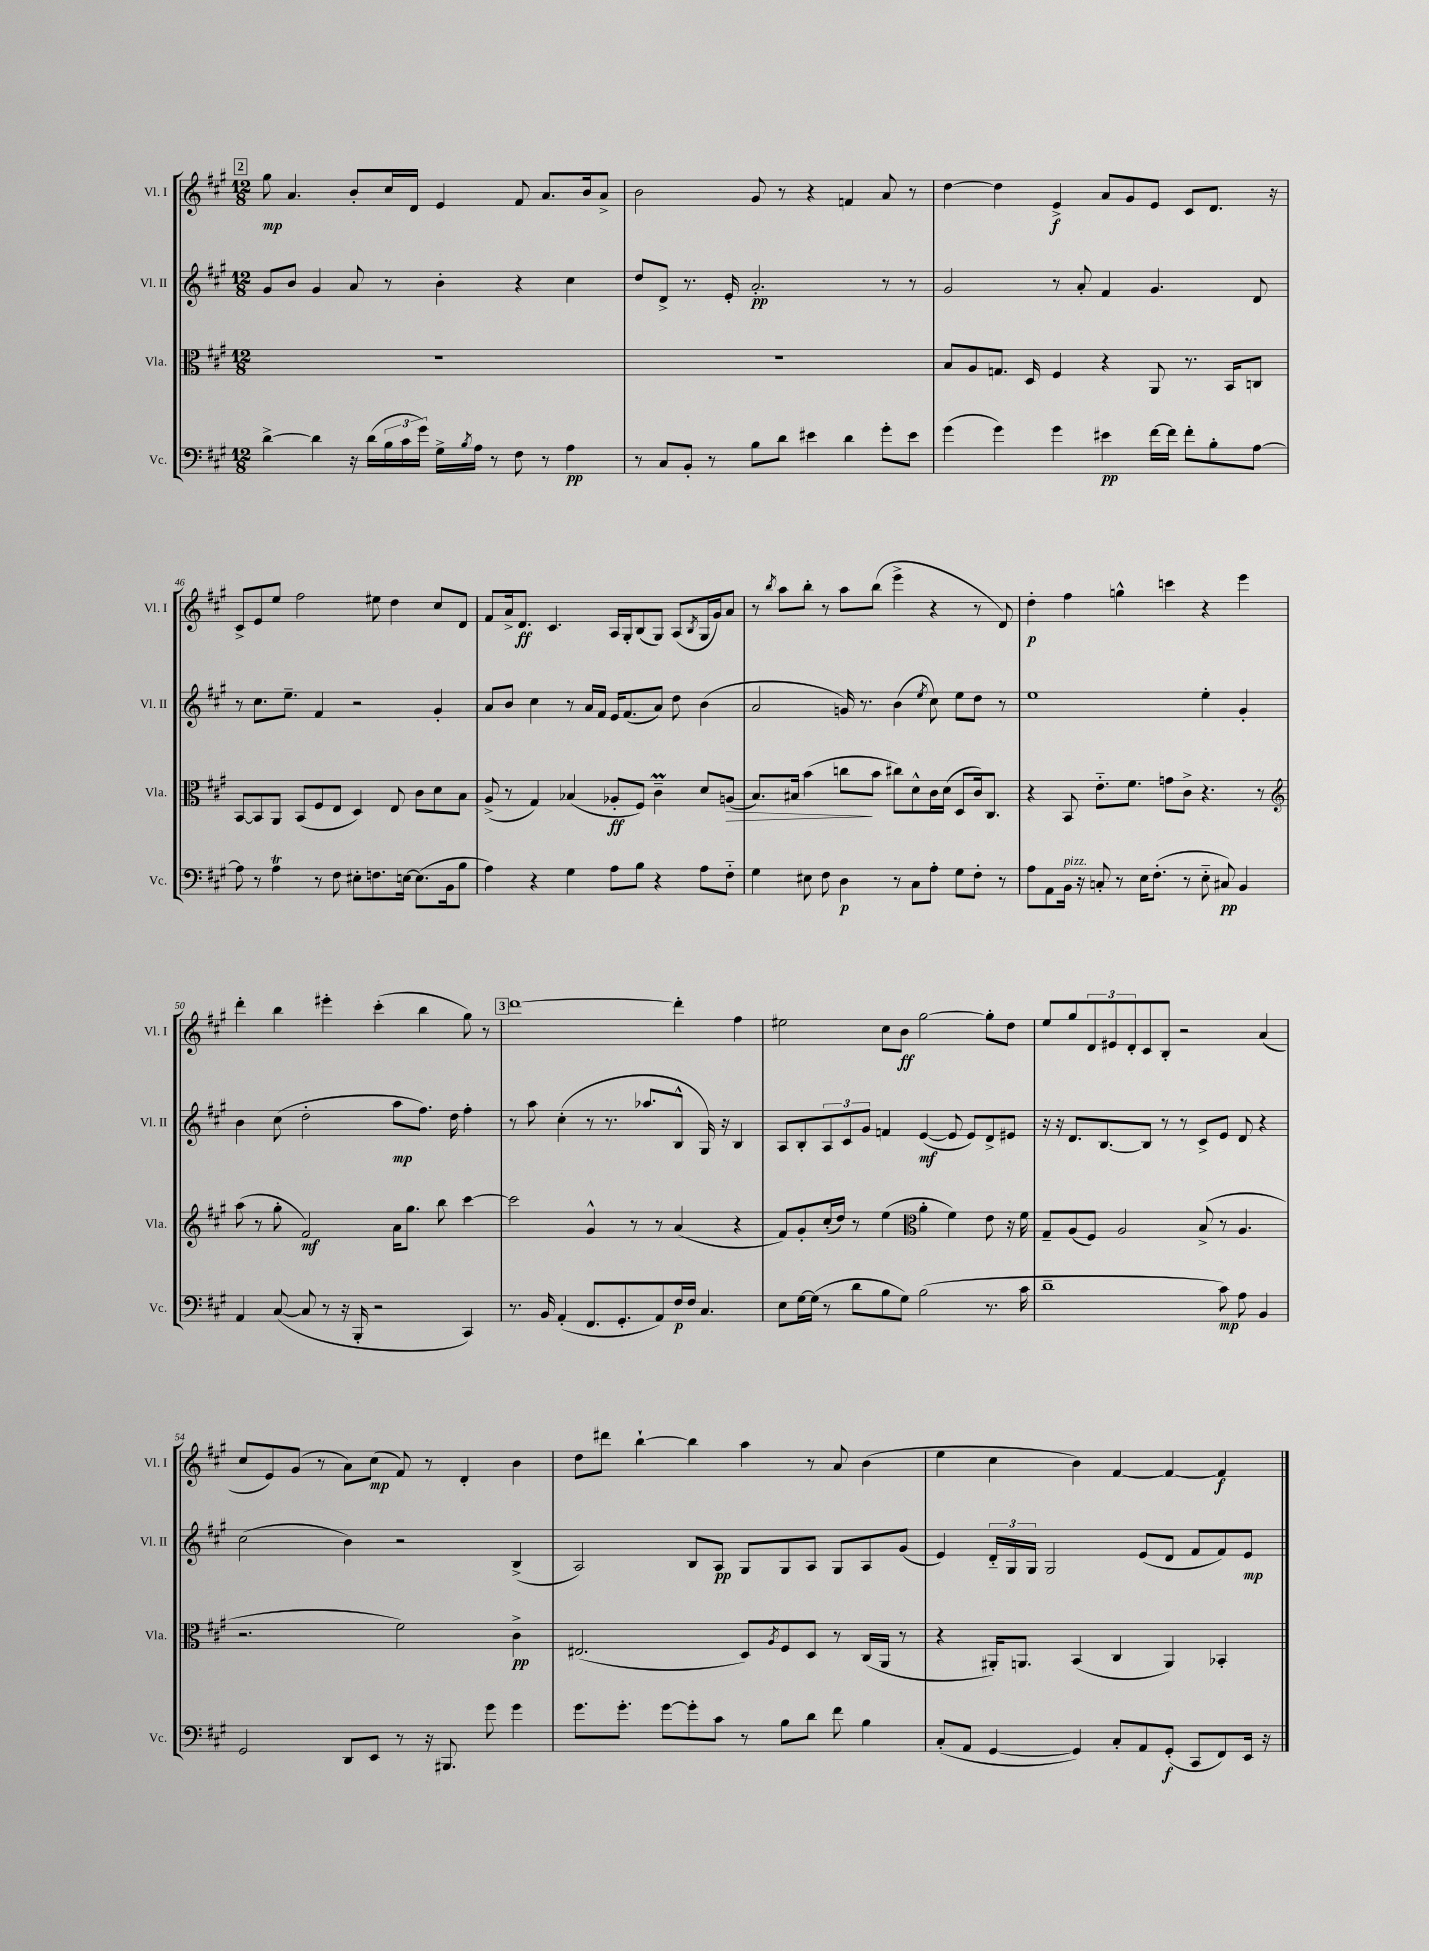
<<
\new StaffGroup <<
\new Staff = "s0" \with { instrumentName = "Vl. I" shortInstrumentName = "Vl. I" } {
    \clef treble \key a \major \numericTimeSignature \time 12/8
    \mark \markup { \box "2" } gis''8\mp a'4. b'8-. cis''16 d'16 e'4 fis'8 a'8. b'16 a'8-> |
    b'2 gis'8 r8 r4 f'4 a'8 r8 |
    d''4~ d''4 e'4->\f a'8 gis'8 e'8 cis'8 d'8. r16 |
    cis'8-> e'8 e''8 fis''2 eis''8 d''4 cis''8 d'8 |
    fis'8 a'16-> d'8.\ff cis'4. a16 gis16-. b8( gis8) a8( \acciaccatura { b8 } gis16 gis'16) a'8 |
    r8 \acciaccatura { b''8 } a''8 b''8-. r8 a''8 b''8( e'''4-> r4 r8 d'8) |
    d''4-.\p fis''4 g''4-^ c'''4 r4 e'''4 |
    d'''4-. b''4 eis'''4-. cis'''4-.( b''4 gis''8) r8 |
    \mark \markup { \box "3" } d'''1~ d'''4-. fis''4 |
    eis''2 cis''8 b'8\ff gis''2~ gis''8-. d''8 |
    e''8 gis''8 \tuplet 3/2 { d'8 eis'8 d'8-. } cis'8 b8-. r2 a'4( |
    cis''8 e'8) gis'8( r8 a'8) cis''8\mp( fis'8) r8 d'4-. b'4 |
    d''8 dis'''8 b''4~-! b''4 a''4 r8 a'8 b'4( |
    e''4 cis''4 b'4) fis'4~ fis'4~ fis'4\f \bar "|." |
}
\new Staff = "s1" \with { instrumentName = "Vl. II" shortInstrumentName = "Vl. II" } {
    \clef treble \key a \major \numericTimeSignature \time 12/8
    \mark \markup { \box "2" } gis'8 b'8 gis'4 a'8 r8 b'4-. r4 cis''4 |
    d''8 d'8-> r8. e'16-. a'2.-.\pp r8 r8 |
    gis'2 r8 a'8-. fis'4 gis'4. d'8 |
    r8 cis''8. e''8.-- fis'4 r2 gis'4-. |
    a'8 b'8 cis''4 r8 a'16 fis'16 e'16 fis'8.( a'8) d''8 b'4( |
    a'2 g'16) r8. b'4( \acciaccatura { e''8 } cis''8) e''8 d''8 r8 |
    e''1 e''4-. gis'4-. |
    b'4 cis''8( d''2-. a''8\mp fis''8.) d''16 fis''4-. |
    \mark \markup { \box "3" } r8 a''8 cis''4-.( r8 r8. aes''8. b8-^ gis16) r16 b4 |
    a8 b8-. \tuplet 3/2 { a8 cis'8 gis'8 } f'4 e'4~\mf( e'8 e'8) d'8-> eis'8 |
    r16 r16 d'8. b8.~ b8 r8 r8 cis'8-> e'8 d'8 r4 |
    cis''2( b'4) r2 b4->( |
    a2) b8 a8\pp gis8 gis8 a8 gis8 a8 gis'8( |
    e'4) \tuplet 3/2 { d'16-_ gis16 gis16 } gis2 e'8( d'8 fis'8 fis'8) e'8\mp \bar "|." |
}
\new Staff = "s2" \with { instrumentName = "Vla." shortInstrumentName = "Vla." } {
    \clef alto \key a \major \numericTimeSignature \time 12/8
    \mark \markup { \box "2" } R1. |
    R1. |
    b8 a8 g8. d16 fis4 r4 a,8 r8. b,16 c8 |
    b,8~ b,8 a,8 b,8( fis8 e8 d4) e8 cis'8 d'8 b8 |
    a8->( r8 gis4) bes4( aes8-.\ff fis8) cis'4--\prall d'8 a8\>( |
    b8.) bis16 b'4( c''8\! b'8 cis''8) d'8-^ cis'16 d'16( d8 cis'16) cis8. |
    r4 b,8 e'8.-_ fis'8. g'8 cis'8-> r4. r8 |
    \clef treble a''8( r8 gis''8-. fis'2\mf) a'16 gis''8. b''8 cis'''4~ |
    \mark \markup { \box "3" } cis'''2 gis'4-^ r8 r8 a'4( r4 |
    fis'8) gis'8-. cis''16-.( d''16) r8 e''4( \clef alto a'4-. fis'4) e'8 r16 fis'16 |
    gis8-- a8( fis8) a2 b8->( r8 a4. |
    r2. fis'2) cis'4->\pp |
    eis2.( d8) \acciaccatura { a8 } fis8 d8 r8 cis16( a,16 r8 |
    r4 ais,16-.) a,8. b,4( cis4 a,4) bes,4-. \bar "|." |
}
\new Staff = "s3" \with { instrumentName = "Vc." shortInstrumentName = "Vc." } {
    \clef bass \key a \major \numericTimeSignature \time 12/8
    \mark \markup { \box "2" } d'4~-> d'4 r16 d'16( \tuplet 3/2 { b16 cis'16 gis'16) } gis16-> \acciaccatura { b8 } a16 r8 fis8 r8 a4\pp |
    r8 cis8 b,8-. r8 b8 d'8 eis'4 d'4 gis'8-. eis'8 |
    gis'4( gis'4) gis'4 eis'4\pp fis'16~ fis'16 fis'8-. b8-. a8~ |
    a8 r8 a4\trill r8 fis8 eis8-. f8. e16~ e8.( b,16 b8 |
    a4) r4 gis4 a8 b8 r4 a8 fis8-_ |
    gis4 eis8 fis8 d4\p r8 cis8 a8-. gis8 fis8-. r8 |
    a8 a,8 b,16^\markup { \italic "pizz." } r16 c8-. r8 e16 fis8.-.( r8 e8-_ cis8\pp) b,4 |
    a,4 cis8~( cis8 r8 r16 b,,16-. r2 cis,4) |
    \mark \markup { \box "3" } r8. b,16 a,4-.( fis,8. gis,8.-. a,8) fis16\p fis16 cis4. |
    e8 gis16~ gis16( r8 d'8 b8 gis8) b2( r8. cis'16 |
    d'1-- cis'8\mp) a8 b,4 |
    gis,2 d,8 e,8 r8 r16 bis,,8. gis'8 gis'4 |
    gis'8. gis'8.-. gis'8~ gis'8-. cis'8 r8 b8 d'8 fis'8 b4 |
    cis8-.( a,8 gis,4~ gis,4) cis8-. a,8 gis,8-.\f( cis,8 fis,8) e,16 r16 \bar "|." |
}
>>
>>
\layout { \context { \Score currentBarNumber = #43 } }
